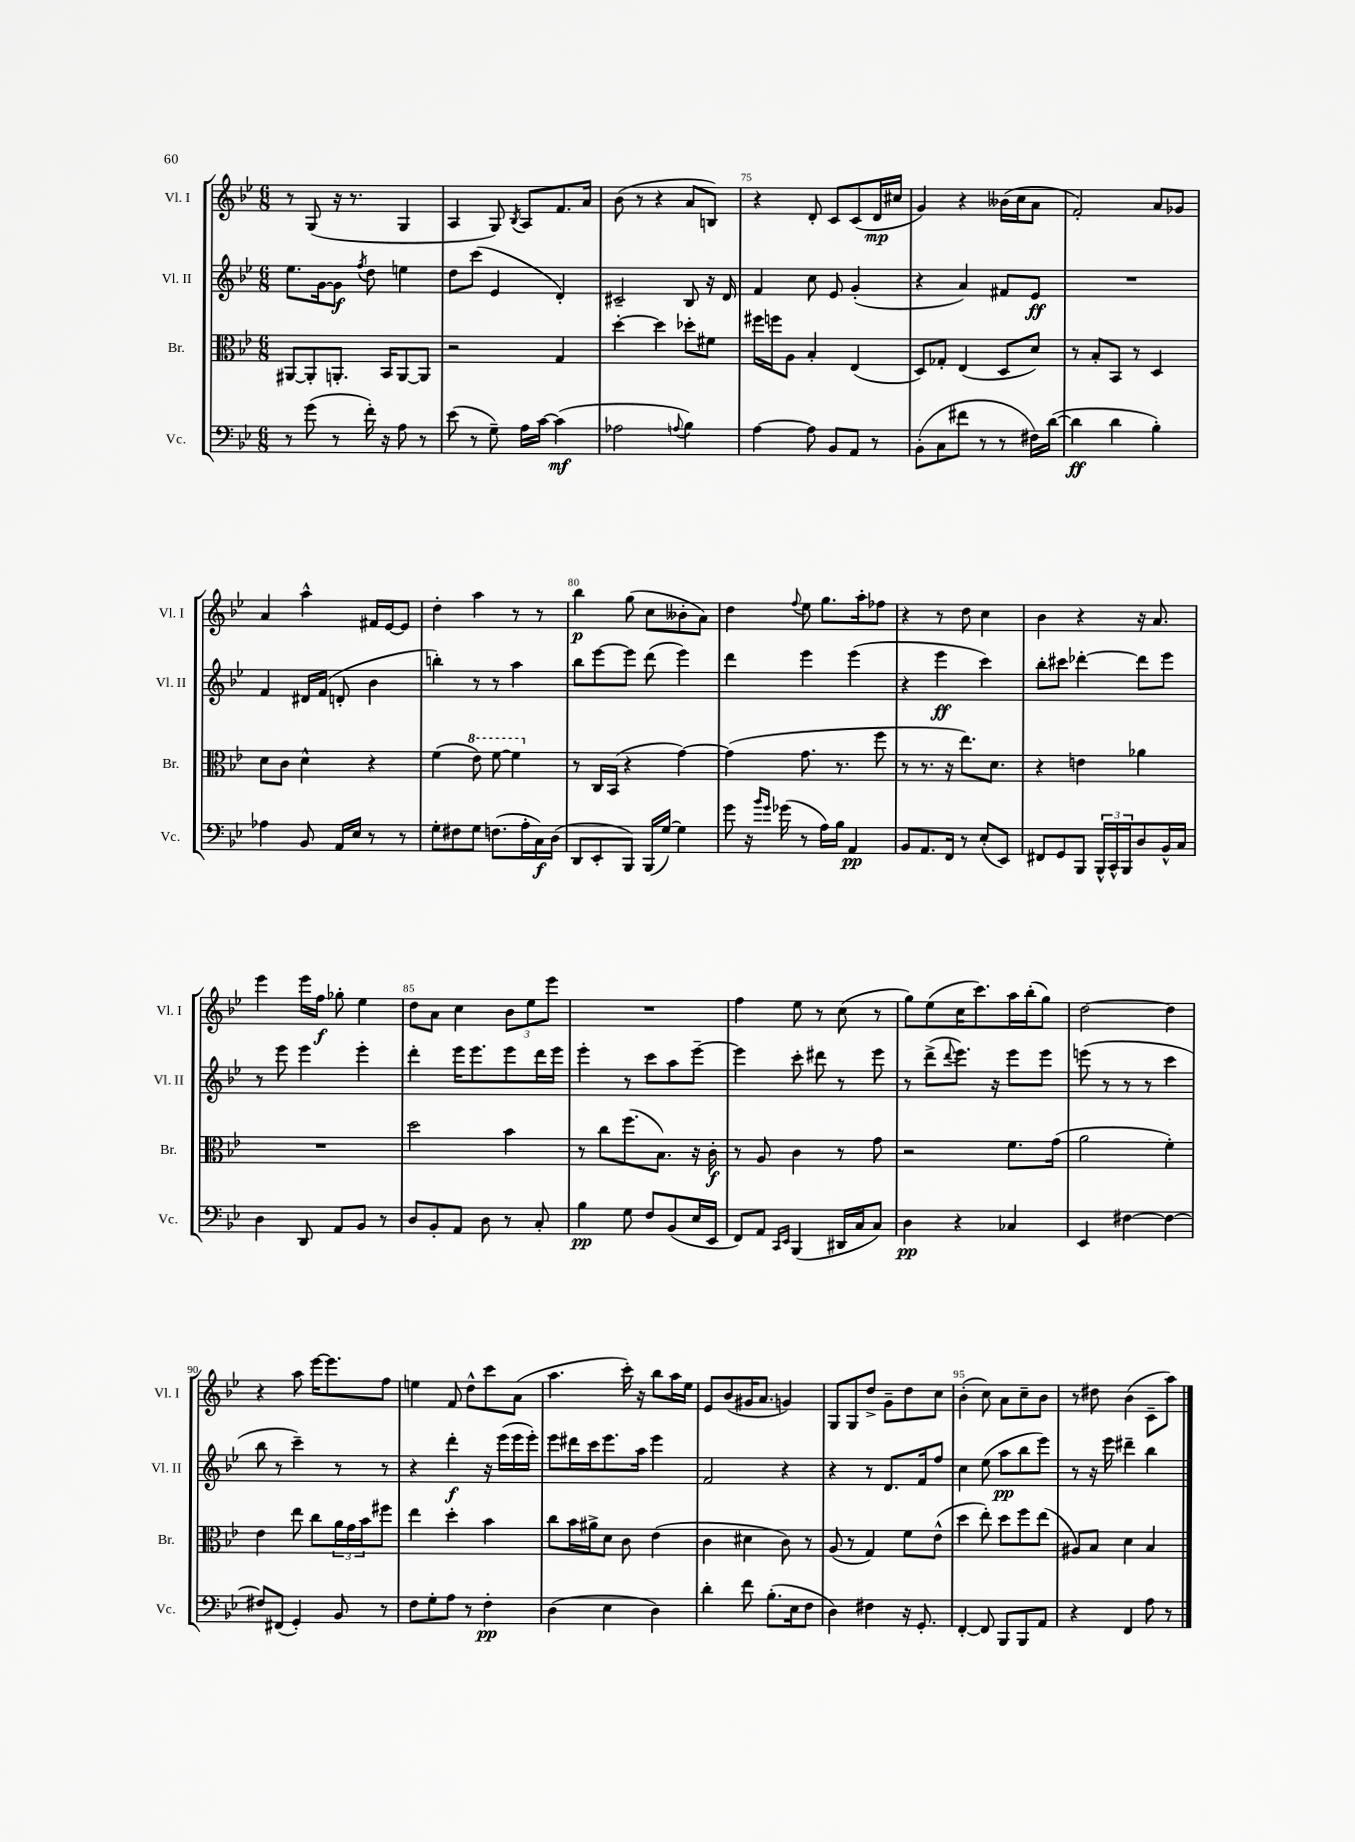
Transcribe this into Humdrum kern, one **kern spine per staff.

**kern	**dynam	**kern	**dynam	**kern	**dynam	**kern	**dynam
*part4	*part4	*part3	*part3	*part2	*part2	*part1	*part1
*staff4	*staff4	*staff3	*staff3	*staff2	*staff2	*staff1	*staff1
*I"Vc.	*	*I"Br.	*	*I"Vl. II	*	*I"Vl. I	*
*I'Vc.	*	*I'Br.	*	*I'Vl. II	*	*I'Vl. I	*
*clefF4	*	*clefC3	*	*clefG2	*	*clefG2	*
*k[b-e-]	*	*k[b-e-]	*	*k[b-e-]	*	*k[b-e-]	*
*M6/8	*	*M6/8	*	*M6/8	*	*M6/8	*
=72	=72	=72	=72	=72	=72	=72	=72
8r	.	[8AA#X/L	.	8.ee-\L	.	8r	.
(8g\	.	8AA#'/]	.	.	.	(8G/	.
.	.	.	.	[16g\k	.	.	.
8r	.	8.AAn'/J	.	8g\J]	f	16r	.
.	.	.	.	.	.	8.r	.
.	.	.	.	8qff/	.	.	.
16f'\)	.	.	.	8dd\	.	.	.
16r	.	16BB-/KL	.	.	.	.	.
8A\	.	[8AA/	.	4een\	.	4G/	.
8r	.	8AA/J]	.	.	.	.	.
=73	=73	=73	=73	=73	=73	=73	=73
(8e-\	.	2r	.	8dd\L	.	4A/	.
8r	.	.	.	(8ccc\J	.	.	.
8G~\)	.	.	.	4e-/	.	8G/)	.
.	.	.	.	.	.	8qB-/	.
16A\LL	.	.	.	.	.	8A/L	.
[16c\JJ	.	.	.	.	.	.	.
(4c\]	mf	4G/	.	4d'/)	.	8.f/	.
.	.	.	.	.	.	16a/Jk	.
=74	=74	=74	=74	=74	=74	=74	=74
2A-X\	.	[4dd'\	.	2c#X~/	.	(8b-\	.
.	.	.	.	.	.	8r	.
.	.	4dd\]	.	.	.	4r	.
8qqAn/	.	.	.	.	.	.	.
4B-\)	.	8dd-X'\L	.	8B-/	.	8a/L	.
.	.	8f#X\J	.	16r	.	8Bn/J)	.
.	.	.	.	16d/	.	.	.
=75	=75	=75	=75	=75	=75	=75	=75
[4A\	.	16ff#X\LL	.	4f/	.	4r	.
.	.	16ffn\J	.	.	.	.	.
.	.	8A\J	.	.	.	.	.
8A\]	.	4B-'/	.	8cc\	.	8d'/	.
8BB-/L	.	.	.	8e-/	.	8c/L	.
8AA/J	.	(4E-/	.	(4g'/	.	(8c/	.
8r	.	.	.	.	.	16d/L	mp
.	.	.	.	.	.	16cc#X/JJ	.
=76	=76	=76	=76	=76	=76	=76	=76
(8BB-'\L	.	8D/L)	.	4r	.	4g/)	.
8C\	.	8G-X'/J	.	.	.	.	.
8f#X\J	.	(4E-/	.	4a/)	.	4r	.
8r	.	.	.	.	.	.	.
8r	.	8D/L	.	8f#X/L	.	(16b--X\LL	.
.	.	.	.	.	.	16cc\J	.
16F#X\LL)	.	8d/J)	.	8e-/J	ff	8a\J	.
([16d\JJ	.	.	.	.	.	.	.
=77	=77	=77	=77	=77	=77	=77	=77
4d\]	ff	8r	.	2.r	.	2f'/)	.
.	.	8B-'/L	.	.	.	.	.
4d\	.	8BB-/J	.	.	.	.	.
.	.	8r	.	.	.	.	.
4B-'\)	.	4D/	.	.	.	8a/L	.
.	.	.	.	.	.	8g-X/J	.
!!LO:LB:g=z
=78	=78	=78	=78	=78	=78	=78	=78
4A-X\	.	8d\L	.	4f/	.	4a/	.
.	.	8c\J	.	.	.	.	.
8BB-/	.	4d^^\	.	16d#X/LL	.	4aa^^\	.
.	.	.	.	(16f/JJ	.	.	.
16AA/LL	.	.	.	8dn'/	.	.	.
16E-/JJ	.	.	.	.	.	.	.
8r	.	4r	.	4b-\	.	16f#X/LL	.
.	.	.	.	.	.	[16e-/J	.
8r	.	.	.	.	.	8e-/J]	.
=79	=79	=79	=79	=79	=79	=79	=79
8G'\L	.	(4f\	.	4bbn'\)	.	4dd'\	.
8F#X\	.	.	.	.	.	.	.
*	*	*8va	*	*	*	*	*
8G\J	.	8ee-\)	.	8r	.	4aa\	.
(8.Fn\L	.	[8ff\	.	8r	.	.	.
.	.	4ff\]	.	4aa\	.	8r	.
16A'\L	.	.	.	.	.	.	.
16C\)	f	.	.	.	.	8r	.
(16D\JJ	.	.	.	.	.	.	.
=80	=80	=80	=80	=80	=80	=80	=80
*	*	*X8va	*	*	*	*	*
8DD/L	.	8r	.	8bb-\L	.	4bb-\	p
8EE-'/	.	16C/LL	.	[8eee-\	.	.	.
.	.	(16BB-/JJ	.	.	.	.	.
8BBB-/J)	.	4r	.	8eee-\J]	.	(8gg\	.
(16BBB-/LL	.	.	.	(8ddd\	.	8cc\L	.
[16G/JJ)	.	.	.	.	.	.	.
4G\]	.	[4g\)	.	4eee-\)	.	8b--X'\	.
.	.	.	.	.	.	8a\J)	.
=81	=81	=81	=81	=81	=81	=81	=81
8g\	.	(4g\]	.	4ddd\	.	4dd\	.
16r	.	.	.	.	.	.	.
16qqb-/LL	.	.	.	.	.	.	.
16qqg/JJ	.	.	.	.	.	.	.
(16g-X\	.	.	.	.	.	.	.
.	.	.	.	.	.	8qqff/	.
8r	.	8.g\	.	4eee-\	.	8ee-\	.
16A\LL)	.	.	.	.	.	8.gg\L	.
16B-\JJ	.	8.r	.	.	.	.	.
4AA/	pp	.	.	(4eee-\	.	.	.
.	.	.	.	.	.	16aa'\k	.
.	.	8ff\	.	.	.	8ff-X\J	.
=82	=82	=82	=82	=82	=82	=82	=82
8BB-/L	.	8r	.	4r	.	4r	.
8.AA/	.	8.r	.	.	.	.	.
.	.	.	.	4eee-\	ff	8r	.
16FF/Jk	.	16r	.	.	.	.	.
8r	.	8.ee-\L)	.	.	.	8dd\	.
(8E-'/L	.	.	.	4ccc\)	.	4cc\	.
.	.	8.d\J	.	.	.	.	.
8EE-/J)	.	.	.	.	.	.	.
=83	=83	=83	=83	=83	=83	=83	=83
8FF#X/L	.	4r	.	8bb-'\L	.	4b-\	.
8GG/	.	.	.	8ccc#X\J	.	.	.
8BBB-/J	.	4en\	.	[4ddd-X'\	.	4r	.
24BBB-^^/LL	.	.	.	.	.	.	.
24CC^^/	.	.	.	.	.	.	.
24BBB-/J	.	.	.	.	.	.	.
8D/	.	4a-X\	.	8ddd-\L]	.	16r	.
.	.	.	.	.	.	8.a/	.
16BB-^^/L	.	.	.	8eee-\J	.	.	.
16C/JJ	.	.	.	.	.	.	.
!!LO:LB:g=z
=84	=84	=84	=84	=84	=84	=84	=84
4D\	.	2.r	.	8r	.	4eee-\	.
.	.	.	.	8eee-\	.	.	.
8DD/	.	.	.	4eee-\	.	16eee-\LL	.
.	.	.	.	.	.	16ff\JJ	f
8AA/L	.	.	.	.	.	8gg-X'\	.
8BB-/J	.	.	.	4eee-'\	.	4ee-\	.
8r	.	.	.	.	.	.	.
=85	=85	=85	=85	=85	=85	=85	=85
8D/L	.	2dd\	.	4ddd'\	.	8dd\L	.
8BB-'/	.	.	.	.	.	8a\J	.
8AA/J	.	.	.	16eee-\KL	.	4cc\	.
.	.	.	.	8.eee-\	.	.	.
8D\	.	.	.	.	.	.	.
8r	.	4b-\	.	8eee-\	.	12b-\L	.
.	.	.	.	.	.	12ee-\	.
8C'/	.	.	.	16ddd\L	.	.	.
.	.	.	.	.	.	12eee-\J	.
.	.	.	.	16eee-\JJ	.	.	.
=86	=86	=86	=86	=86	=86	=86	=86
4B-\	pp	8r	.	4eee-'\	.	2.r	.
.	.	8cc\L	.	.	.	.	.
8G\	.	(8.ff\	.	8r	.	.	.
8F/L	.	.	.	8ccc\L	.	.	.
.	.	8.B-\J)	.	.	.	.	.
(8BB-/	.	.	.	8aa\	.	.	.
16E-/L	.	16r	.	[8eee-~\J	.	.	.
16EE-/JJ	.	16c'\	f	.	.	.	.
=87	=87	=87	=87	=87	=87	=87	=87
8FF/L)	.	8r	.	4eee-\]	.	4ff\	.
8AA/J	.	8A/	.	.	.	.	.
16qqCC/LL	.	.	.	.	.	.	.
16qqEE-/JJ	.	.	.	.	.	.	.
(4BBB-/	.	4c\	.	8ccc'\	.	8ee-\	.
.	.	.	.	8ddd#X\	.	8r	.
16DD#X/LL	.	8r	.	8r	.	(8cc\	.
16C/J	.	.	.	.	.	.	.
8C/J)	.	8g\	.	8eee-\	.	8r	.
=88	=88	=88	=88	=88	=88	=88	=88
4D\	pp	2r	.	8r	.	8gg\L)	.
.	.	.	.	(8ddd^\L	.	(8ee-\	.
.	.	.	.	8qqddd/	.	.	.
4r	.	.	.	8.eee-\J)	.	16cc\K	.
.	.	.	.	.	.	8.ccc\)	.
.	.	.	.	16r	.	.	.
4C-X/	.	8.f\L	.	8eee-\L	.	16aa\L	.
.	.	.	.	.	.	(16bb-'\J	.
.	.	.	.	8eee-\J	.	8gg\J)	.
.	.	(16g\Jk	.	.	.	.	.
=89	=89	=89	=89	=89	=89	=89	=89
4EE-/	.	2a\	.	(8eeen\	.	[2dd\	.
.	.	.	.	8r	.	.	.
[4F#X\	.	.	.	8r	.	.	.
.	.	.	.	8r	.	.	.
4F#\_	.	4f'\)	.	4ccc\	.	4dd\]	.
!!LO:LB:g=z
=90	=90	=90	=90	=90	=90	=90	=90
8F#X/L]	.	4e-\	.	8bb-\	.	4r	.
(8FF#X/J	.	.	.	8r	.	.	.
4GG'/)	.	8ee-\	.	4ccc~\)	.	8aa\	.
.	.	8cc\L	.	.	.	[16eee-\KL	.
.	.	.	.	.	.	8.eee-\]	.
8BB-/	.	24a\L	.	8r	.	.	.
.	.	24g\	.	.	.	.	.
.	.	24b-\J	.	.	.	.	.
8r	.	8ff#X\J	.	8r	.	8ff\J	.
=91	=91	=91	=91	=91	=91	=91	=91
8F\L	.	4ee-\	.	4r	.	4een\	.
8G'\	.	.	.	.	.	.	.
8A\J	.	4dd'\	.	4ddd'\	f	8f/	.
8r	.	.	.	.	.	8dd^^\L	.
4F'\	pp	4b-\	.	16r	.	8ccc\	.
.	.	.	.	(16eee-\LL	.	.	.
.	.	.	.	16eee-\	.	(8a\J	.
.	.	.	.	16eee-'\JJ)	.	.	.
=92	=92	=92	=92	=92	=92	=92	=92
(4D\	.	8cc\L	.	8eee-\L	.	4.aa\	.
.	.	16b-\L	.	16ddd#X\L	.	.	.
.	.	16a#X^\J	.	16ccc\J	.	.	.
4E-\	.	8d\J	.	8.eee-\	.	.	.
.	.	8c\	.	.	.	16ccc'\)	.
.	.	.	.	16aa\Jk	.	16r	.
4D\)	.	(4e-\	.	4eee-\	.	8bb-\L	.
.	.	.	.	.	.	16aa\L	.
.	.	.	.	.	.	16ee-\JJ	.
=93	=93	=93	=93	=93	=93	=93	=93
4d'\	.	4c\	.	2f/	.	8e-/L	.
.	.	.	.	.	.	(8b-/	.
8f\	.	4d#X\	.	.	.	16g#X/K	.
.	.	.	.	.	.	8.a/J	.
(8.B-'\L	.	.	.	.	.	.	.
.	.	8c\)	.	4r	.	4gn/)	.
16E-\k	.	.	.	.	.	.	.
8F\J	.	8r	.	.	.	.	.
=94	=94	=94	=94	=94	=94	=94	=94
4D\)	.	(8A/	.	4r	.	8G/L	.
.	.	8r	.	.	.	8G/	.
4F#X\	.	4G/)	.	8r	.	8dd^/J	.
.	.	.	.	8.d/L	.	8g~\L	.
16r	.	8f\L	.	.	.	8dd\	.
8.GG'/	.	.	.	16f/k	.	.	.
.	.	(8e-^^\J	.	8ff/J	.	8cc\J	.
=95	=95	=95	=95	=95	=95	=95	=95
[4FF'/	.	4dd\	.	4cc\	.	(4b-'\	.
8FF/]	.	8ee-'\)	.	(8ee-\	.	8cc\)	.
8BBB-/L	.	8dd\L	.	8aa\L	pp	8a\L	.
8BBB-/	.	8ff\	.	8bb-\	.	8cc~\	.
8AA/J	.	(8ee-\J	.	8eee-\J)	.	8b-\J	.
=96	=96	=96	=96	=96	=96	=96	=96
4r	.	8A#X/L)	.	8r	.	8r	.
.	.	8B-/J	.	16r	.	8dd#X\	.
.	.	.	.	16eee-\	.	.	.
4FF/	.	4d\	.	4ddd#X~\	.	(4b-\	.
8A\	.	4B-/	.	4bb-\	.	8c~\L	.
8r	.	.	.	.	.	8aa\J)	.
==	==	==	==	==	==	==	==
*-	*-	*-	*-	*-	*-	*-	*-
